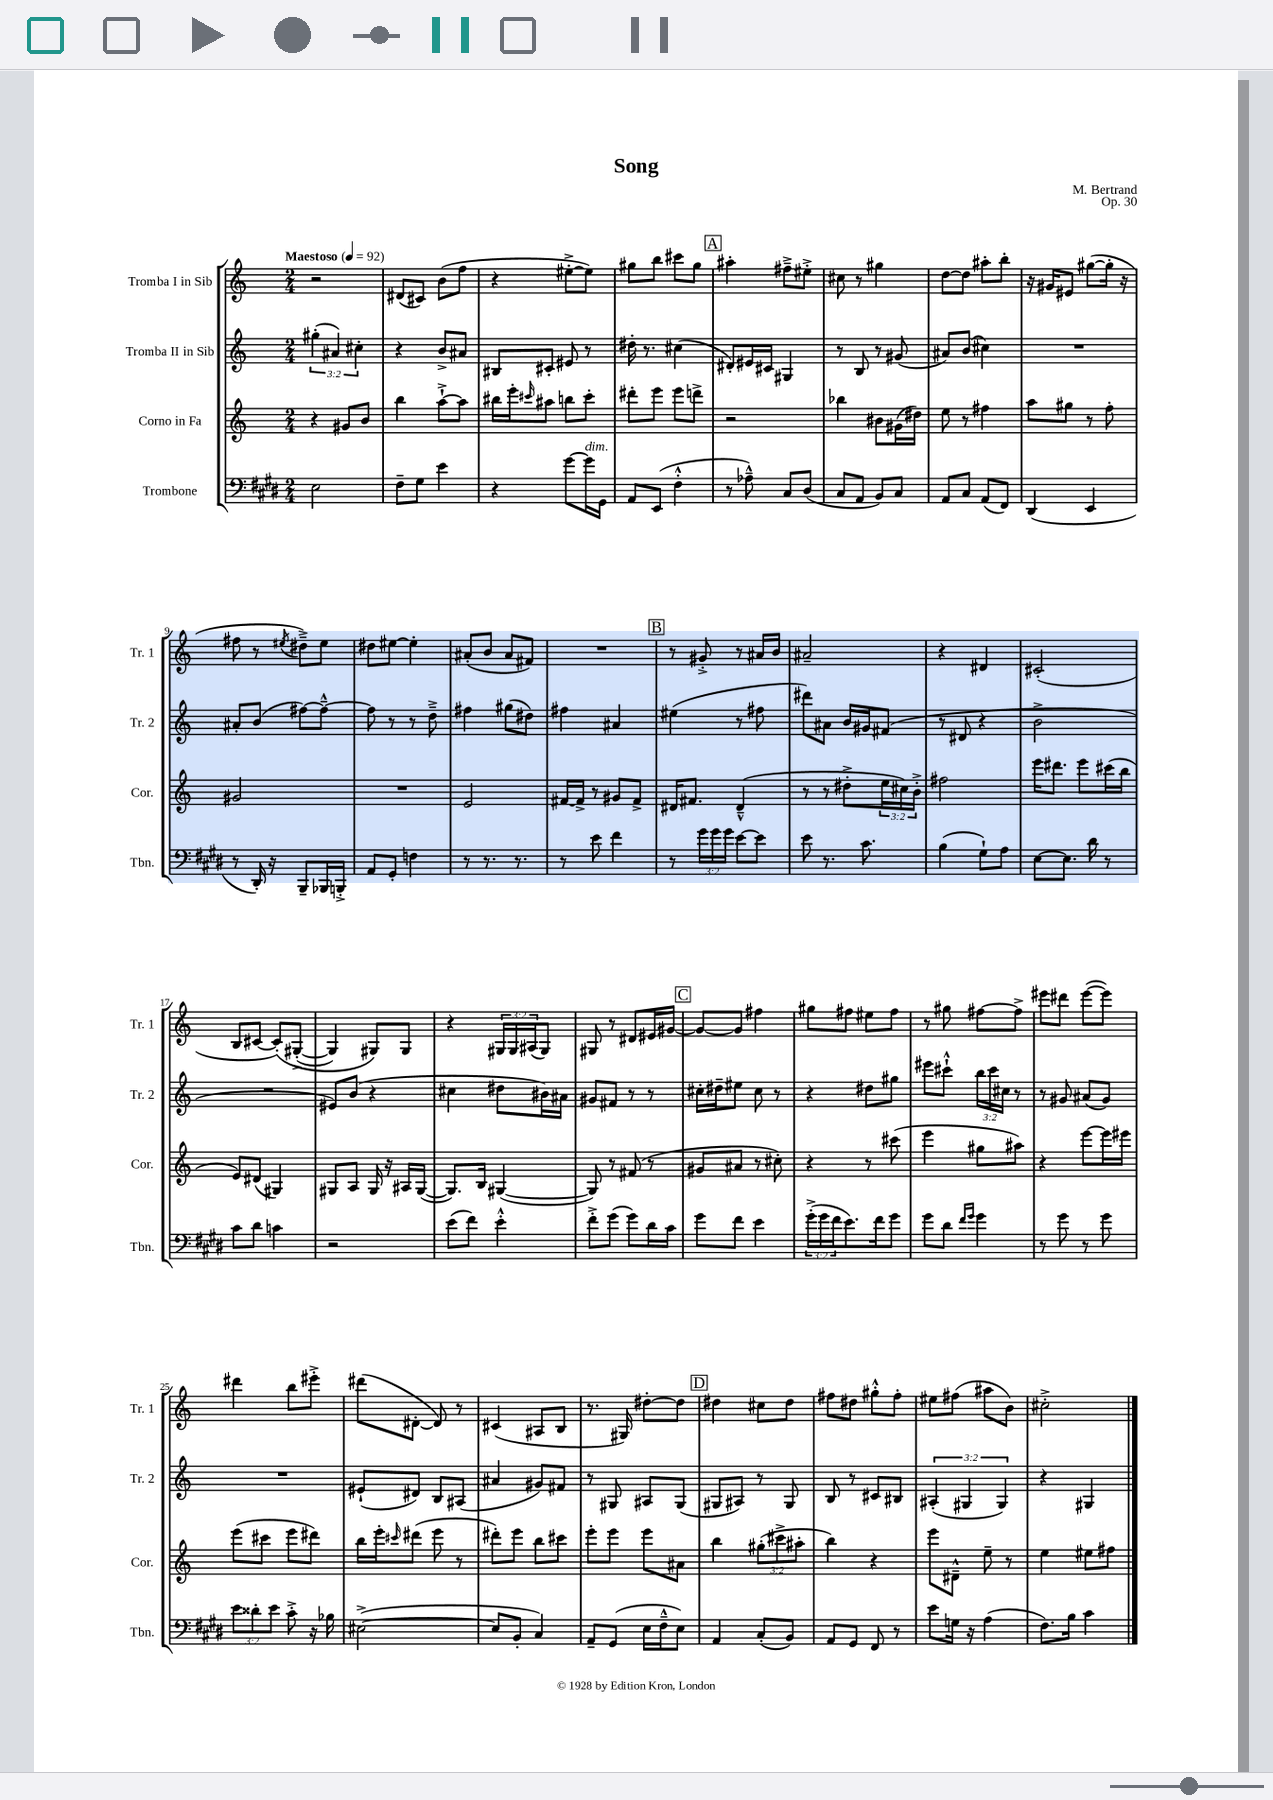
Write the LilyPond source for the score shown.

\header { title = "Song" composer = "M. Bertrand" opus = "Op. 30" }
<<
\new StaffGroup <<
\new Staff = "s0" \with { instrumentName = "Tromba I in Sib" shortInstrumentName = "Tr. 1" } {
    \clef treble \key c \major \numericTimeSignature \time 2/4 \override Staff.TupletNumber.text = #tuplet-number::calc-fraction-text \tempo "Maestoso" 4 = 92
    r2 |
    dis'8( cis'8) b'8( f''8 |
    r4 eis''8~-.-> eis''8) |
    gis''8 b''8 cis'''8 gis''8 |
    \mark \markup { \box "A" } ais''4-. fis''8---> eis''8-.-> |
    cis''8 r8 gis''4 |
    d''8~ d''8 ais''8-. b''8-. |
    r16 gis'16 eis'8 gis''8~( gis''16-. r16 |
    fis''8 r8 \acciaccatura { eis''8 } dis''8--->) eis''8 |
    dis''8 eis''8~ eis''4-. |
    ais'8-.( b'8 ais'8 fis'8) |
    R2 |
    \mark \markup { \box "B" } r8 gis'8-.-> r8 ais'16 b'16 |
    ais'2-- |
    r4 dis'4 |
    cis'2-.( |
    b8 cis'8~ cis'8-.)\( gis8~-.->( |
    gis4) gis8\) gis8 |
    r4 \tuplet 3/2 { gis16 gis16 ais16( } gis8) |
    gis8 r8 dis'8 eis'16 gis'16~ |
    \mark \markup { \box "C" } gis'8~ gis'8 fis''4 |
    gis''8 fis''8 eis''8 fis''8 |
    r8 gis''8 fis''8~ fis''8-> |
    eis'''8 dis'''8 eis'''8~( eis'''8) |
    dis'''4 b''8 eis'''8-.-> |
    dis'''8( dis'8~-. dis'8) r8 |
    cis'4( ais8 b8 |
    r8. gis16) dis''8~-. dis''8 |
    \mark \markup { \box "D" } dis''4 cis''8 dis''8 |
    fis''8 dis''8 gis''8-.-^ fis''8-. |
    eis''8 fis''8( ais''8 b'8) |
    cis''2-.-> \bar "|." |
}
\new Staff = "s1" \with { instrumentName = "Tromba II in Sib" shortInstrumentName = "Tr. 2" } {
    \clef treble \key c \major \numericTimeSignature \time 2/4 \override Staff.TupletNumber.text = #tuplet-number::calc-fraction-text
    \tuplet 3/2 { gis''4-.( ais'4) cis''4-. } |
    r4 b'8-> ais'8 |
    bis8 cis'8-. eis'8 r8 |
    dis''16-. r8. cis''4( |
    \mark \markup { \box "A" } dis'8-.) eis'16 cis'16 gis4 |
    r8 b8 r8 gis'8( |
    ais'8) b'8( cis''4) |
    R2 |
    ais'8-. b'8( fis''8~) fis''8~---^ |
    fis''8 r8 r8 d''8---> |
    fis''4 gis''8( dis''8) |
    fis''4 ais'4 |
    \mark \markup { \box "B" } eis''4( r8 fis''8 |
    dis'''8) ais'8 b'16 gis'16 fis'8( |
    r8 dis'8 r4 |
    b'2-> |
    R2 |
    eis'8) b'8( r4 |
    cis''4 dis''8 bis'16) ais'16 |
    gis'8 fis'8 r8 r8 |
    \mark \markup { \box "C" } cis''16-. dis''16-- eis''8 cis''8 r8 |
    r4 dis''8 gis''8 |
    eis'''8 cis'''8-!-^ \tuplet 3/2 { b''16 cis'''16 cis''16 } r8 |
    r8 gis'8 ais'8( gis'8) |
    R2 |
    eis'8-!( dis'8) b8 ais8( |
    ais'4 gis'8) fis'8 |
    r8 gis8 ais8 gis8( |
    \mark \markup { \box "D" } gis8 ais8) r8 gis8 |
    b8 r8 cis'8 bis8 |
    \tuplet 3/2 { ais4-.( gis4 gis4) } |
    r4 gis4 \bar "|." |
}
\new Staff = "s2" \with { instrumentName = "Corno in Fa" shortInstrumentName = "Cor." } {
    \clef treble \key c \major \numericTimeSignature \time 2/4 \override Staff.TupletNumber.text = #tuplet-number::calc-fraction-text
    r4 gis'8 b'8 |
    b''4 a''8~-!-> a''8 |
    bis''16 e'''16-. \grace { cis'''16 } ais''8 b''8 cis'''8-. |
    dis'''8-. e'''8 e'''8 d'''8-> |
    \mark \markup { \box "A" } r2 |
    bes''4 bis'8 gis'16( dis''16) |
    e''8 r8 fis''4 |
    a''8 gis''8 r8 f''8-. |
    gis'2 |
    R2 |
    e'2 |
    fis'16~ fis'16-> r8 gis'8 fis'8-> |
    \mark \markup { \box "B" } dis'16 fis'8. dis'4---^( |
    r8 r8 dis''8-.-> \tuplet 3/2 { e''16 cis''16) b'16-.-> } |
    fis''2 |
    e'''16 dis'''8. e'''8 cis'''16( b''16 |
    e'8) dis'8( gis4) |
    gis8 a8 gis16 r16 ais16 gis16~( |
    gis8.) b16 gis4~( |
    gis8) r8 fis'8( r8 |
    \mark \markup { \box "C" } gis'8 ais'8 r8 cis''8-.) |
    r4 r8 cis'''8( |
    e'''4 gis''8 ais''8) |
    r4 e'''8~ e'''16 eis'''16 |
    e'''8( cis'''8 e'''8 dis'''8) |
    b''16 e'''16-. \grace { cis'''16 } dis'''8( e'''8 r8 |
    dis'''8-.) e'''8 b''8 cis'''8 |
    e'''8-. e'''8 e'''8 ais'8 |
    \mark \markup { \box "D" } b''4 \tuplet 3/2 { gis''8-.( cis'''8-> ais''8-. } |
    b''4) r4 |
    e'''8 dis'8---^ e''8-- r8 |
    e''4 eis''8 fis''8 \bar "|." |
}
\new Staff = "s3" \with { instrumentName = "Trombone" shortInstrumentName = "Tbn." } {
    \clef bass \key e \major \numericTimeSignature \time 2/4 \override Staff.TupletNumber.text = #tuplet-number::calc-fraction-text
    e2 |
    fis8-- gis8 e'4 |
    r4 gis'8~ gis'16^\markup { \italic "dim." } gis,16 |
    a,8 e,8( fis4-.-^ |
    \mark \markup { \box "A" } r8 aes8---^) cis8 dis8( |
    cis8 a,8 b,8) cis8 |
    a,8 cis8 a,8( fis,8) |
    dis,4( e,4 |
    r8 dis,16-.) r16 b,,8-- bes,,16 b,,16-.-> |
    a,8 gis,8-. f4 |
    r8 r8. r8. |
    r8 e'8 fis'4 |
    \mark \markup { \box "B" } r8 \tuplet 3/2 { gis'16 gis'16 gis'16 } e'8~ e'8 |
    e'8 r8. cis'8. |
    b4( gis8-!) a8 |
    e8~ e8. dis'16 r8 |
    cis'8 dis'8 c'4 |
    r2 |
    e'8( fis'8) e'4-.-^ |
    fis'8-.-> gis'8( gis'8) dis'16 cis'16 |
    \mark \markup { \box "C" } gis'8 fis'8 e'4 |
    \tuplet 3/2 { gis'16-.->( gis'16 fis'16 } e'8.) fis'16 gis'8 |
    gis'8 dis'8 \grace { fis'16 gis'16 } gis'4 |
    r8 gis'8 r8 gis'8 |
    \tuplet 3/2 { e'8 disis'8-. e'8 } cis'8-.-> r16 bes16 |
    eis2~->( |
    eis8 b,8-. cis4) |
    a,8-- gis,8( e16 fis16---^ e8) |
    \mark \markup { \box "D" } a,4 cis8-.( b,8) |
    a,8 gis,8 fis,8 r8 |
    e'8 g16 r16 a4( |
    fis8.) b16 cis'4 \bar "|." |
}
>>
>>
